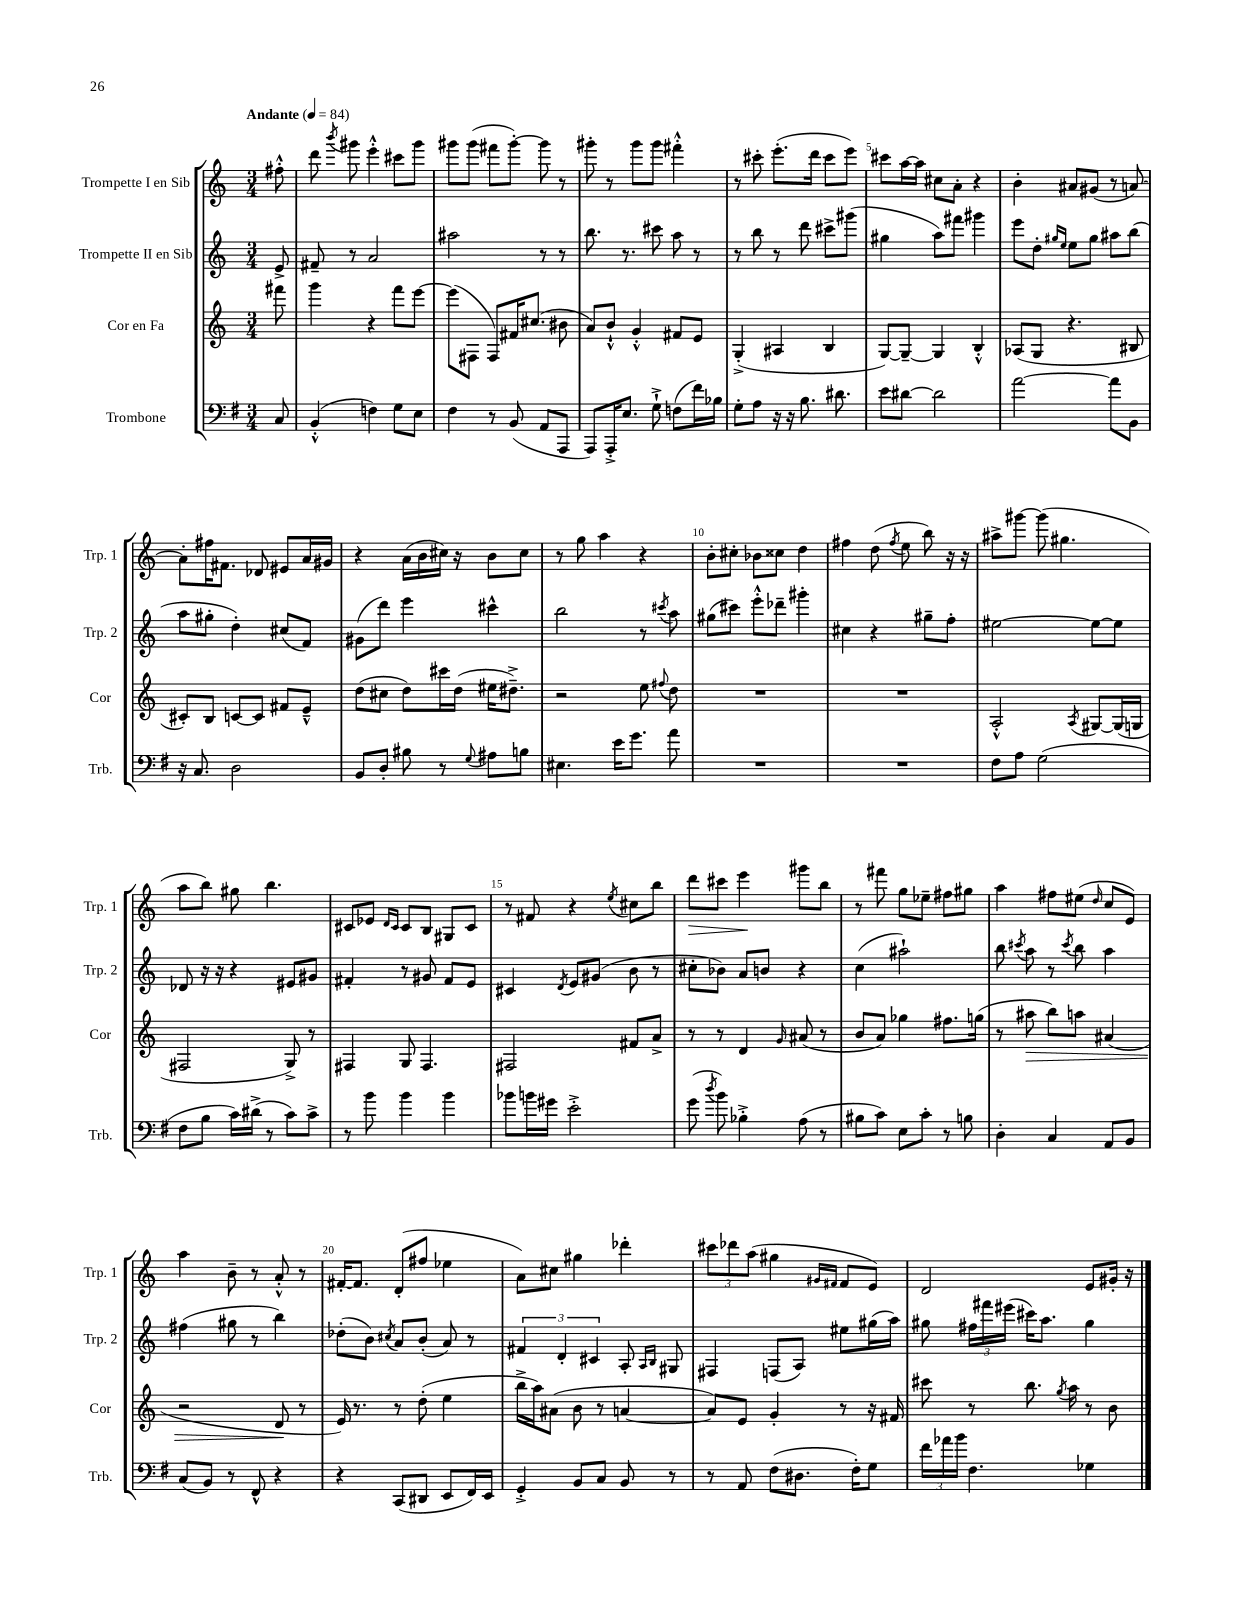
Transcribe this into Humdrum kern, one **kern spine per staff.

**kern	**kern	**kern	**kern
*staff4	*staff3	*staff2	*staff1
*clefF4	*clefG2	*clefG2	*clefG2
*k[f#]	*k[]	*k[]	*k[]
*M3/4	*M3/4	*M3/4	*M3/4
*MM84	*MM84	*MM84	*MM84
8C/	8fff#\	8e^/	8ff#'^^\
=	=	=	=
(4BB'^^/	4ggg\	8f#~/	8ddd\
.	.	.	8qbbb/
.	.	8r	8ggg#\
4F\)	4r	2a/	4eee'^^\
8G\L	8fff\L	.	8ccc#\L
8E\J	[8eee\J	.	8ggg#\J
=	=	=	=
4F#\	(8eee\]L	2aa#\	8ggg#\L
.	8F#\J	.	(8ggg#\J
8r	8F#/L)	.	8fff#\L
(8BB/	16f#/K	.	[8ggg#'\J)
.	(8.cc#/J	.	.
8AA/L	.	8r	8ggg#\]
8AAA/J	8b#\	8r	8r
=	=	=	=
8AAA/L)	8a/L)	8.bb\	8ggg#'\
16AAA'^/K	8b`^^/J	.	8r
8.E/J	.	8.r	.
.	4g'^^/	.	8ggg#\L
8G`^\	.	8ccc#\	8ggg#\J
(8F\L	8f#/L	8aa\	4fff#'^^\
16f#\L)	8e/J	8r	.
16B-\JJ	.	.	.
=	=	=	=
8G'\L	(4G'^/	8r	8r
8A\J	.	8bb\	8ccc#'\
16r	4A#/	8r	(8.eee'\L
16r	.	.	.
8.B\	.	8ddd\	.
.	.	.	16ddd\Jk
.	4B/	8ccc#^\L	8ccc#\L
8.d#\	.	.	.
.	.	(8ggg#\J	8eee\J)
=	=	=	=
8e\L	[8G/L)	4gg#\	8ccc#\L
[8d#\J	8G~/_J	.	[16aa\L
.	.	.	16aa\]JJ
2d#\]	4G/]	8aa\L)	8cc#\L
.	.	8fff#\J	8a'\J
.	4B'^^/	4ggg#\	4r
=	=	=	=
[2a\	(8A-/L	8eee\L	4b'\
.	8G/J	8dd'\J	.
.	.	16qqgg#/LL	.
.	.	16qqee/JJ	.
.	4.r	8ee\L	8a#/L
.	.	8gg#\J	(8g#/J
8a\]L	.	8aa#\L	8r
8BB\J	8B#/	(8bb\J	[8a/)
=	=	=	=
16r	8c#'/L)	8aa\L	8a'\]L
8.C/	.	.	.
.	8B/J	8gg#'\J	16ff#\K
.	.	.	8.f#\J
2D\	[8c/L	4dd'\)	.
.	8c/]J	.	8d-/
.	8f#/L	(8cc#/L	8e#/L
.	8e~^^/J	8f/J)	16a/L
.	.	.	16g#/JJ
=	=	=	=
8BB/L	(8dd\L	(8g#\L	4r
8D'/J	8cc#\J	8ddd\J)	.
8B#\	8dd\L)	4eee\	(16a\LL
.	.	.	16b\
8r	16ccc#\L	.	16cc#\JJ)
.	(16dd\JJ	.	16r
8qqG/	.	.	.
8A#\L	16ee#\LK	4ccc#^^\	8b\L
.	8.dd#~^\J)	.	.
8B\J	.	.	8cc#\J
=	=	=	=
4.E#\	2r	2bb\	8r
.	.	.	8gg\
.	.	.	4aa\
16e\LK	.	.	.
8.g\J	.	.	.
.	8ee\	8r	4r
.	8qqff#/	8qccc#/	.
8a\	8dd\	8aa\	.
=	=	=	=
2.r	2.r	(8gg#\L	8b'\L
.	.	8ccc#\J)	8cc#'\J
.	.	8eee'^^\L	8b-\L
.	.	8ddd-~\J	8cc##\J
.	.	4ggg#'\	4dd\
=	=	=	=
2.r	2.r	4cc#\	4ff#\
.	.	4r	(8dd\
.	.	.	8qff#/
.	.	.	8ee\
.	.	8gg#~\L	8bb\)
.	.	8ff'\J	16r
.	.	.	16r
=	=	=	=
8F#\L	2A'^^/	[2ee#\	8aa#^\L
8A\J	.	.	[8ggg#\J
(2G\	.	.	(8ggg#\]
.	.	.	4.gg#\
.	8qA/	.	.
.	[8G#/L	8ee#\_L	.
.	(16G#/]L	8ee#\]J	.
.	16G/JJ	.	.
=	=	=	=
8F#\L	2F#/	8d-/	8aa\L
8B\J	.	16r	8bb\J)
.	.	16r	.
16c\LL)	.	4r	8gg#\
(16d#^\JJ	.	.	.
8r	.	.	4.bb\
8c\L)	8G^/)	8e#/L	.
8c^\J	8r	8g#/J	.
=	=	=	=
8r	4F#/	4f#'/	8c#/L
8b\	.	.	8e-/J
.	.	.	16qqd/LL
.	.	.	16qqc#/JJ
4b\	8G/	8r	8c#/L
.	4.F#/	8g#/	8B/J
4b\	.	8f#/L	8G#/L
.	.	8e/J	8c#/J
=	=	=	=
8b-\L	2F#/	4c#/	8r
16b\L	.	.	8f#/
16g#\JJ	.	.	.
.	.	8qd/	.
2e'^\	.	8e/L	4r
.	.	(8g#/J	.
.	.	.	8qee/
.	8f#/L	8b\	8cc#\L
.	8a^/J	8r	8bb\J
=	=	=	=
(8g\	8r	8cc#'\L	8ddd\L
8qdd/	.	.	.
8b\)	8r	8b-\J)	8ccc#\J
4B-'^\	4d/	8a/L	4eee\
.	.	8b/J	.
.	16qqg/	.	.
(8A\	(8a#/	4r	8ggg#\L
8r	8r	.	8bb\J
=	=	=	=
8B#\L	8b/L	(4cc\	8r
8c\J)	8a/J)	.	8fff#\
8E\L	4gg-\	2aa#`\)	8gg\L
8c'\J	.	.	8ee-~\J
8r	8.ff#\L	.	8ff#\L
8B\	.	.	8gg#\J
.	(16gg\Jk	.	.
=	=	=	=
4D'\	8r	8bb\	4aa\
.	.	8qccc#/	.
.	8aa#\	8aa\	.
4C/	8bb\L)	8r	8ff#\L
.	.	8qccc#/	.
.	8aa\J	8bb\	(8ee#\J
.	.	.	16qqdd/
8AA/L	(4a#/	4aa\	8cc/L
8BB/J	.	.	8e/J)
=	=	=	=
(8C/L	2r	(4ff#\	4aa\
8BB/J)	.	.	.
8r	.	8gg#\	8b~\
8FF#^^/	.	8r	8r
4r	8d/	4bb\)	8a'^^/
.	8r	.	8r
=	=	=	=
4r	16e/)	(8dd-'\L	[16f#'/LK
.	8.r	.	8.f#/]J
.	.	8b\J)	.
.	.	8qcc#/	.
(8CC/L	8r	8a/L	(8d'/L
8DD#/J	(8dd'\	(8b'/J	8ff#/J
8EE/L	4ee\	8a/)	4ee-\
16FF#/L)	.	8r	.
16EE/JJ	.	.	.
=	=	=	=
4GG'^/	16bb^\LL	6f#/	8a\L)
.	16aa\J)	.	.
.	(8a#\J	.	8cc#\J
.	.	6d'/	.
8BB/L	8b\	.	4gg#\
.	.	6c#/	.
8C/J	8r	.	.
8BB/	[4a/	8A'/	4ddd-'\
.	.	16qqA/LL	.
.	.	16qqB/JJ	.
8r	.	8G#/	.
=	=	=	=
8r	8a/]L)	4F#/	12ccc#\L
.	.	.	12ddd-\
8AA/	8e/J	.	.
.	.	.	(12aa\J
(8F#\L	4g'/	(8F/L	4gg#\
8.D#\J	.	8A/J)	.
.	.	.	16qqg#/LL
.	.	.	16qqf#/JJ
.	8r	8ee#\L	8f#/L
16F#'\LK)	.	.	.
8G\J	16r	(16gg#\L	8e/J)
.	16f#/	16aa\JJ)	.
=	=	=	=
24f#\LL	8ccc#\	8gg#\	2d/
24a-\	.	.	.
24b\JJ	.	.	.
4.F#\	8r	24ff#\LL	.
.	.	24fff#\	.
.	.	(24eee#\JJ	.
.	8.bb\	16ccc#\LK)	.
.	.	8.aa\J	.
.	8qgg/	.	.
.	16aa\	.	.
4G-\	8r	4gg#\	8e/L
.	8b\	.	16g#'/Jk
.	.	.	16r
==	==	==	==
*-	*-	*-	*-
